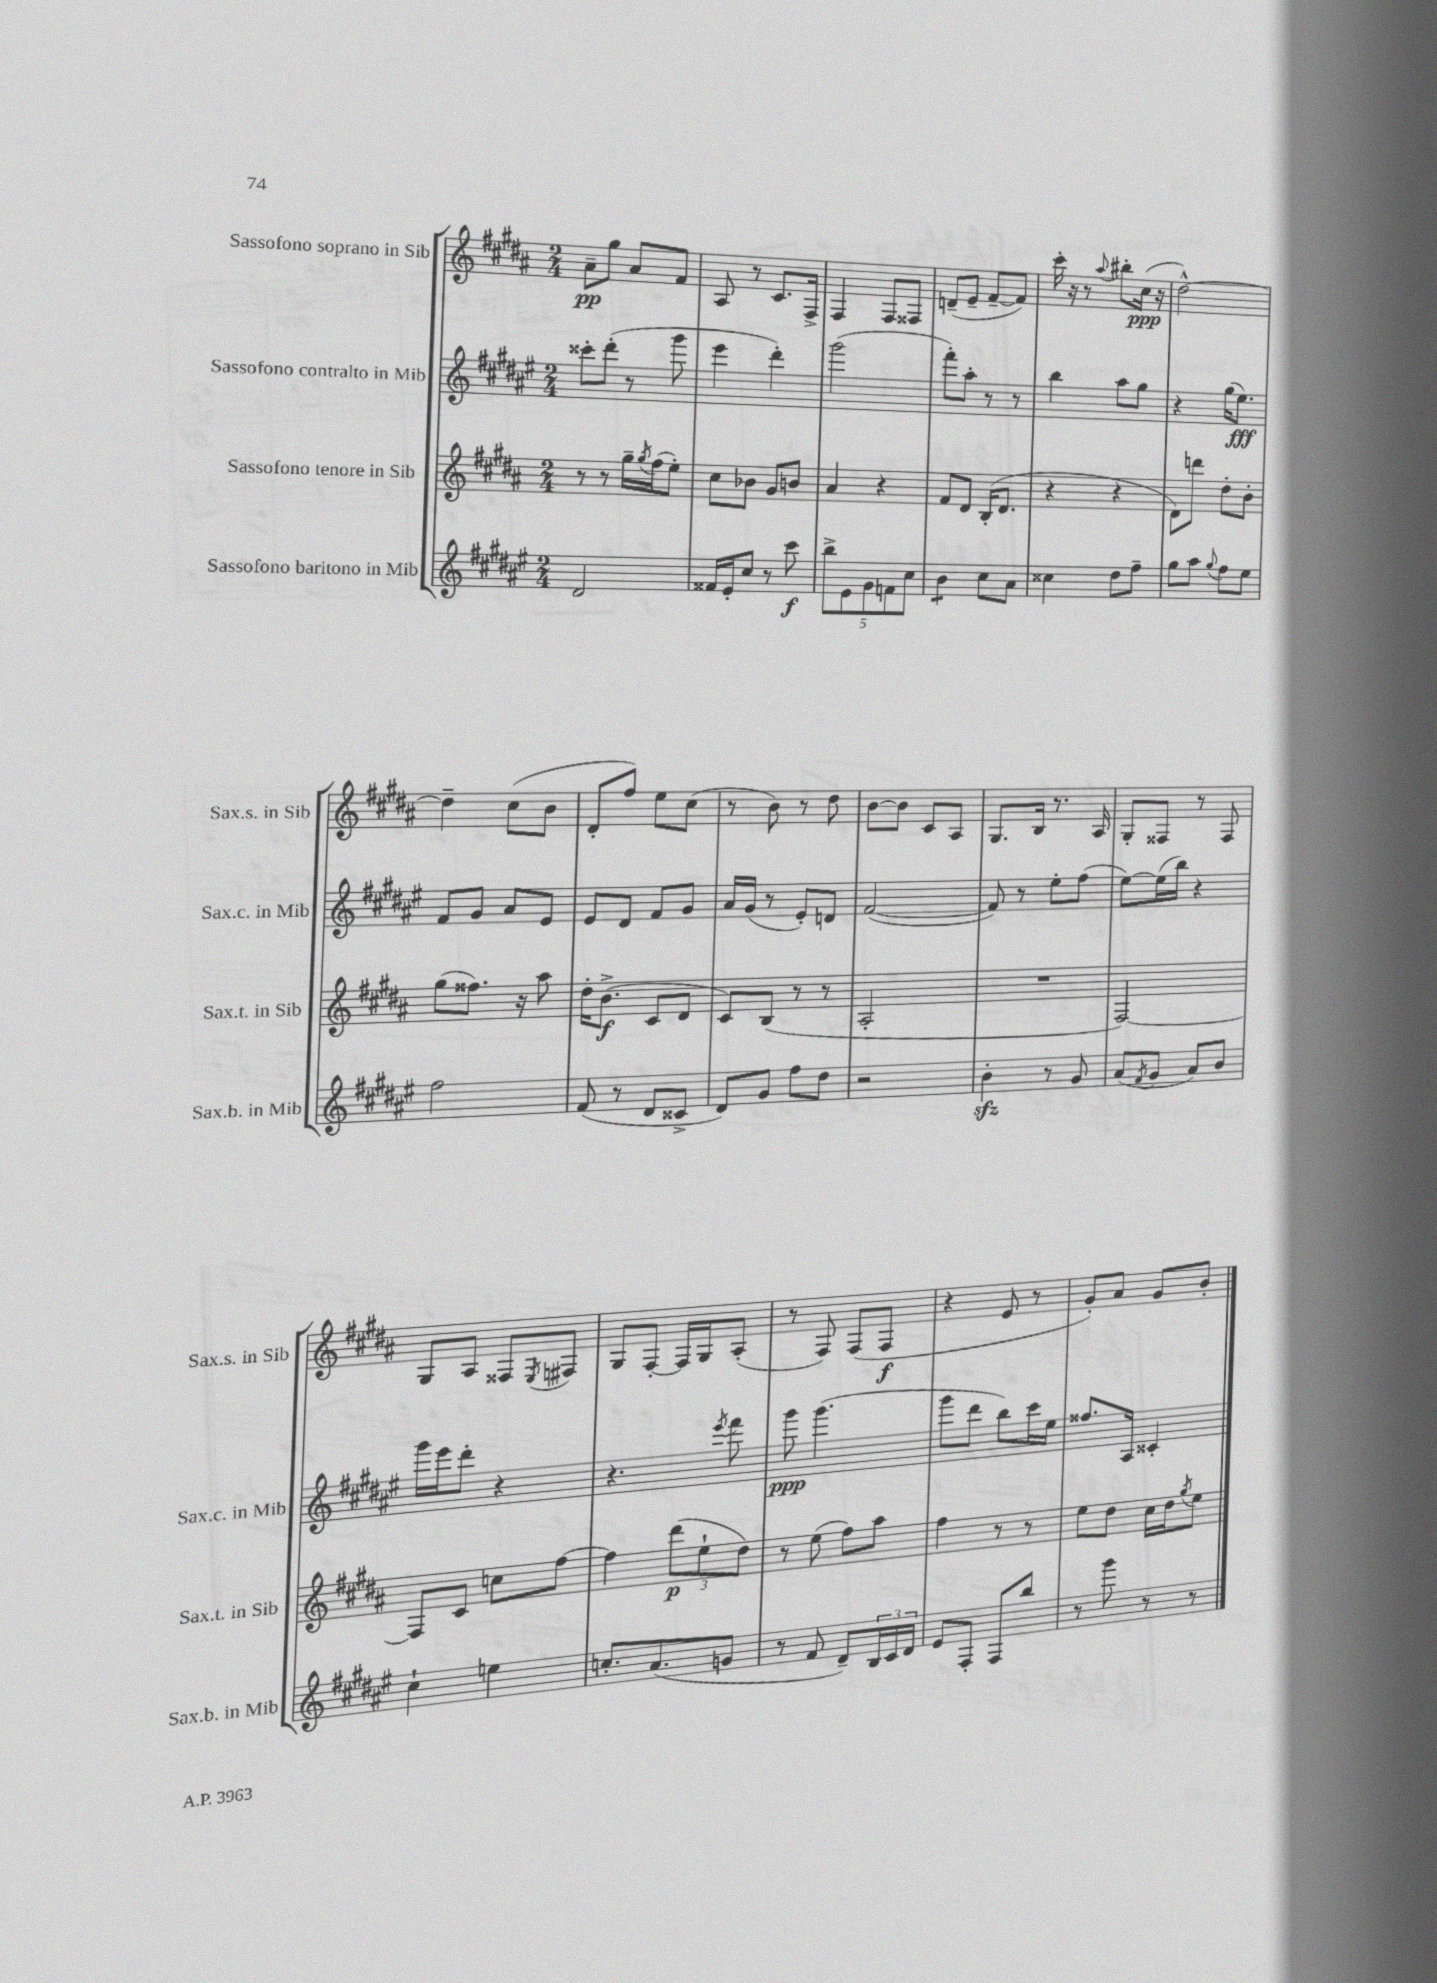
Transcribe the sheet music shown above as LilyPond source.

<<
\new StaffGroup <<
\new Staff = "s0" \with { instrumentName = "Sassofono soprano in Sib" shortInstrumentName = "Sax.s. in Sib" } {
    \clef treble \key b \major \numericTimeSignature \time 2/4
    ais'8--\pp gis''8 ais'8 fis'8 |
    ais8 r8 cis'8. fis16-> |
    fis4 fis8 fisis8 |
    d'8--( e'8-- fis'8~-- fis'8) |
    cis'''16-. r16 r8 \appoggiatura { ais''8 } bis''8-. cis''16\ppp( r16 |
    dis''2~-^) |
    dis''4-- cis''8( b'8 |
    dis'8-. fis''8) e''8 cis''8( |
    r8 b'8) r8 dis''8 |
    b'8~ b'8 cis'8 ais8 |
    gis8. b16 r8. ais16 |
    gis8-. fisis8 r8 fisis8 |
    gis8 ais8 fisis8 \acciaccatura { e8 } fis8 |
    gis8 fis8~-. fis16 gis16 ais8-.( |
    r8 fis8) fis8( fis8\f |
    r4 e'8 r8 |
    gis'8-.) ais'8 gis'8 b'8-. \bar "|." |
}
\new Staff = "s1" \with { instrumentName = "Sassofono contralto in Mib" shortInstrumentName = "Sax.c. in Mib" } {
    \clef treble \key fis \major \numericTimeSignature \time 2/4
    cisis'''8-. dis'''8-.( r8 gis'''8 |
    eis'''4 dis'''4-.) |
    gis'''2( |
    fis'''8-.) ais''8-. r8 r8 |
    b''4 ais''8 gis''8 |
    r4 gis''16( eis''8.\fff) |
    fis'8 gis'8 ais'8 eis'8 |
    eis'8 dis'8 fis'8 gis'8 |
    ais'16 gis'16( r8 eis'8-.) d'8 |
    fis'2~( |
    fis'8) r8 eis''8-. fis''8( |
    eis''8~) eis''16( b''16) r4 |
    gis'''16 eis'''16 dis'''8-. r4 |
    r4. \acciaccatura { eis'''8 } fis'''8 |
    gis'''8\ppp gis'''4.( |
    gis'''8 dis'''8 b''8) cis'''16 eis''16 |
    fisis''8. ais16 cisis'4-. \bar "|." |
}
\new Staff = "s2" \with { instrumentName = "Sassofono tenore in Sib" shortInstrumentName = "Sax.t. in Sib" } {
    \clef treble \key b \major \numericTimeSignature \time 2/4
    r8 r8 gis''16-- \acciaccatura { gis''8 } fis''16( e''8-.) |
    cis''8 bes'8 gis'8 b'8 |
    ais'4 r4 |
    fis'8 dis'8 b16-.( dis'8. |
    r4 r4 |
    dis'8) d'''8 dis''8-. b'8-. |
    gis''8( fisis''8.) r16 ais''8 |
    dis''16-. b'8.->\f( cis'8 dis'8 |
    cis'8) b8( r8 r8 |
    ais2-. |
    R2 |
    fis2~) |
    fis8 cis'8 c''8 fis''8~ |
    fis''4 \tuplet 3/2 { dis'''8\p( e''8-! dis''8) } |
    r8 e''8( fis''8) ais''8 |
    fis''4 r8 r8 |
    e''8 dis''8 cis''16 dis''16 \acciaccatura { gis''8 } e''8 \bar "|." |
}
\new Staff = "s3" \with { instrumentName = "Sassofono baritono in Mib" shortInstrumentName = "Sax.b. in Mib" } {
    \clef treble \key fis \major \numericTimeSignature \time 2/4
    dis'2 |
    fisis'16 eis'16-. cis''8 r8 cis'''8\f |
    \tuplet 5/4 { b''8-> eis'8 gis'8 f'8 cis''8 } |
    b'4:8 cis''8 ais'8 |
    cisis''4 dis''8 fis''8-- |
    gis''8 ais''8 \appoggiatura { gis''8 } fis''8 eis''8 |
    fis''2 |
    fis'8( r8 dis'8 cisis'8-> |
    dis'8) gis'8 fis''8 dis''8 |
    r2 |
    b'4-.\sfz r8 gis'8 |
    ais'8( \acciaccatura { fis'8 } gis'8 ais'8) b'8 |
    cis''4-! e''4 |
    c''8.-. ais'8.( g'8 |
    r8 fis'8 dis'8--) \tuplet 3/2 { b16 cis'16 dis'16 } |
    eis'8 fis8-. fis8 b''8 |
    r8 gis'''8 r8 r8 \bar "|." |
}
>>
>>
\layout { \context { \Score \remove "Bar_number_engraver" } }
